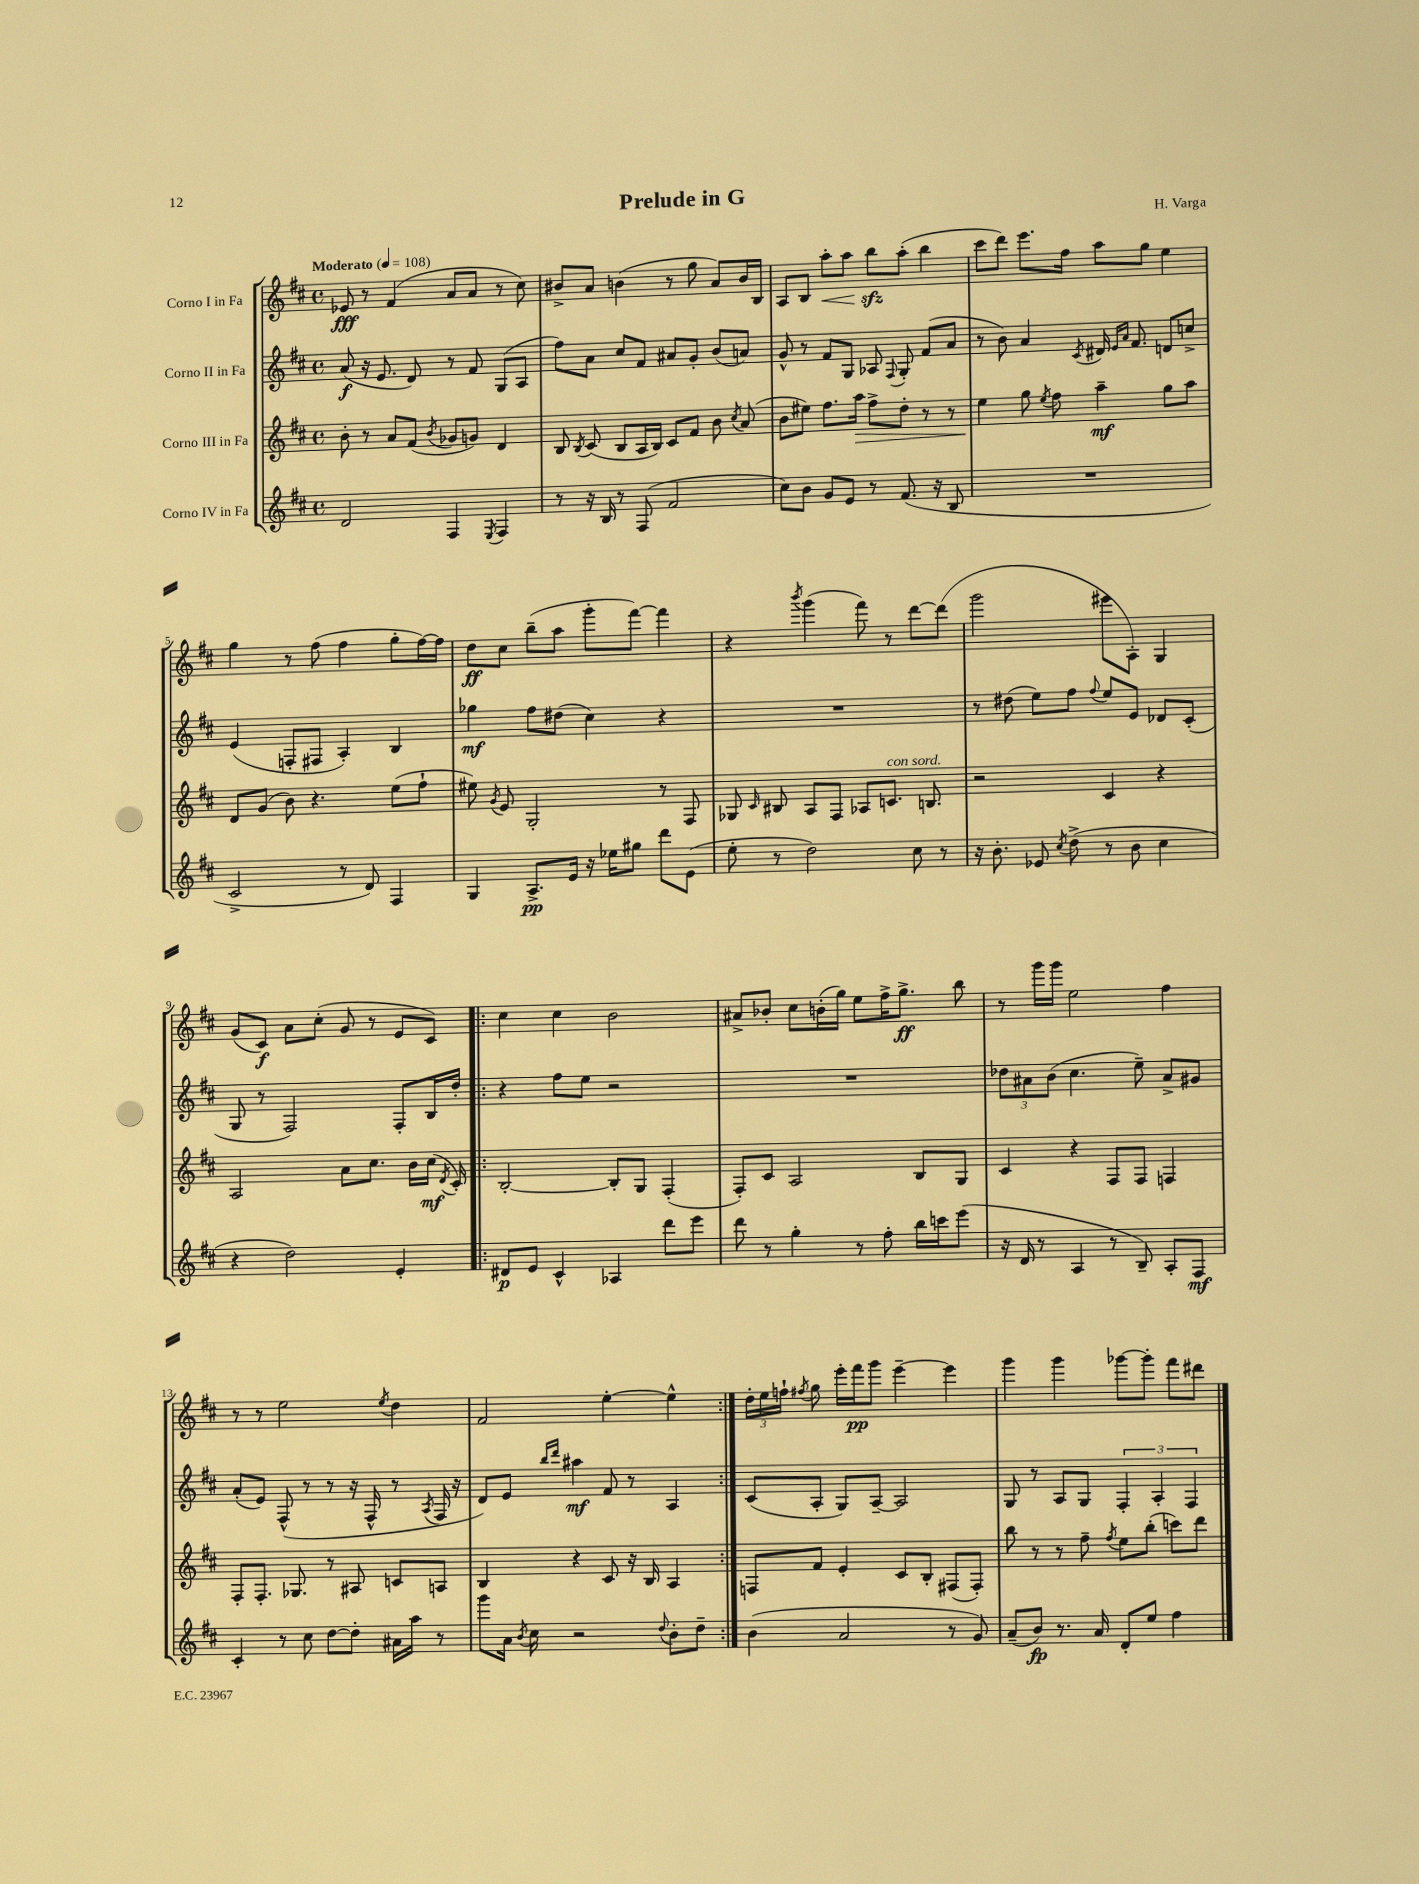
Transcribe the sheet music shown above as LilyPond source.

\header { title = "Prelude in G" composer = "H. Varga" }
<<
\new StaffGroup <<
\new Staff = "s0" \with { instrumentName = "Corno I in Fa" } {
    \clef treble \key d \major \defaultTimeSignature \time 4/4 \tempo "Moderato" 4 = 108
    \autoBeamOff ees'8\fff r8 fis'4( a'8[ a'8] r8 cis''8) |
    bis'8[-> a'8] b'4( r8 g''8 a'8[) b'16 b16] |
    a8[ b8] a''8[-.\< a''8] b''8[\sfz\! a''8]-.( b''4 |
    cis'''8[ d'''8]) e'''8.[ fis''16] a''8[ g''8] e''4 |
    g''4 r8 fis''8( fis''4 g''8[-. fis''16~) fis''16] |
    d''8[\ff cis''8] b''8[--( a''8] g'''8[-. fis'''8]~) fis'''4 |
    r4 \acciaccatura { b'''8 } g'''4( fis'''8) r8 d'''8[~ d'''8]( |
    g'''2 eis'''8[ a8]-.) g4 |
    g'8[( cis'8]\f) a'8[ cis''8]-.( g'8 r8 e'8[ cis'8]) |
    \repeat volta 2 { cis''4 cis''4 b'2 |
    ais'8[-> bes'8]-. cis''8[ b'16-.( g''16]) e''8[ fis''16-> g''8.]->\ff b''8 |
    r8 g'''16[ g'''16] e''2 fis''4 |
    r8 r8 e''2 \acciaccatura { e''8 } d''4 |
    fis'2 e''4~-. e''4-^ | }
    \tuplet 3/2 { d''16[-. e''16 f''16]-! } \acciaccatura { fis''8 } g''8 e'''16[-. fis'''16\pp g'''8] e'''4~-- e'''4 |
    g'''4 g'''4 ges'''8[~ ges'''8]-. fis'''8[ dis'''8] \bar "|." |
}
\new Staff = "s1" \with { instrumentName = "Corno II in Fa" } {
    \clef treble \key d \major \defaultTimeSignature \time 4/4
    \autoBeamOff a'8\f( r16 e'8. d'8) r8 fis'8 g8[( a8] |
    fis''8[) a'8] cis''8[ fis'8] ais'8[ g'8]-. b'8[( a'8]) |
    g'8-^ r8 fis'8[ g8] aes8 \appoggiatura { fis8 } g8-. fis'8[( a'8] |
    r8 b'8) a'4 \acciaccatura { cis'8 } dis'16 \grace { e'16[ a'16] } fis'8. d'8[ c''8]-> |
    e'4( f8[-. fis8] a4-.) b4 |
    ges''4\mf fis''8[ dis''8]( cis''4) r4 |
    R1 |
    r8 dis''8( e''8[) fis''8] \appoggiatura { fis''8 } e''8[ e'8] des'8[ cis'8]-.( |
    g8 r8 fis2) fis8[-. b16 d''16]-. |
    \repeat volta 2 { r4 fis''8[ e''8] r2 |
    R1 |
    \tuplet 3/2 { des''8[ ais'8 b'8]( } cis''4. e''8--) ais'8[-> gis'8] |
    a'8[-.( e'8]) fis8-^( r8 r8 r16 fis16-^ r8 \acciaccatura { a8 } fis16 r16 |
    d'8[) e'8] \grace { b''16[ d'''16] } ais''4\mf fis'8 r8 a4 | }
    cis'8[( a8]-. g8[) a8]~-- a2 |
    g8 r8 a8[ g8] \tuplet 3/2 { fis4-. a4-. fis4 } \bar "|." |
}
\new Staff = "s2" \with { instrumentName = "Corno III in Fa" } {
    \clef treble \key d \major \defaultTimeSignature \time 4/4
    \autoBeamOff b'8-. r8 a'8[ fis'8]( \acciaccatura { b'8 } ges'8[ g'8]) d'4 |
    b8 \acciaccatura { b8 } cis'8( b8[ a16 b16]) cis'8[ fis'8] b'8 \acciaccatura { cis''8 } a'8( |
    b'8[ eis''8]) fis''8.[ a''16]\> fis''8[-> d''8]-. r8 r8 |
    e''4\! g''8 \acciaccatura { e''8 } fis''8 a''4--\mf g''8[ a''8] |
    d'8[ g'8]( b'8) r4. e''8[( fis''8]-! |
    eis''8) \acciaccatura { g'8 } e'8 g2-. r8 fis8 |
    ges8 \grace { cis'16 } bis8 a8[ fis8] aes8[ c'8.]^\markup { \italic "con sord." } b8. |
    r2 cis'4 r4 |
    a2 a'8[ cis''8.] b'16[ cis''16]\mf( \acciaccatura { d'8 } cis'16-.) |
    \repeat volta 2 { b2~-. b8[-. g8] fis4-.( |
    fis8[-.) cis'8] a2 b8[ g8] |
    cis'4 r4 fis8[ fis8] f4 |
    fis8[-. fis8.]-. ges8. r8 ais8 c'8[ a8] |
    b4 r4 cis'8 r16 b16 a4 | }
    f8[ fis'8] e'4-. cis'8[ b8]-. fis8[( fis8]-.) |
    b''8 r8 r8 fis''8-- \acciaccatura { fis''8 } e''8[ b''8]-.( c'''8[) d'''8] \bar "|." |
}
\new Staff = "s3" \with { instrumentName = "Corno IV in Fa" } {
    \clef treble \key d \major \defaultTimeSignature \time 4/4
    \autoBeamOff d'2 fis4 \acciaccatura { e8 } fis4 |
    r8 r16 b16 r8 fis8( fis'2 |
    cis''8[) b'8] g'8[ e'8] r8 fis'8.( r16 b8 |
    R1 |
    cis'2-> r8 d'8) fis4 |
    g4 a8.[->\pp e'16] r16 ees''16[ gis''8] d'''8[ e'8]( |
    e''8-. r8 d''2) cis''8 r8 |
    r16 b'8.-. ees'8 \acciaccatura { cis''8 } d''8->( r8 b'8 cis''4 |
    r4 d''2) e'4-. |
    \repeat volta 2 { dis'8[\p e'8] cis'4-^ aes4 d'''8[ e'''8] |
    d'''8 r8 g''4-. r8 fis''8-. b''16[ c'''16 e'''8]( |
    r16 d'16 r8 a4 r8 b8--) a8[-. fis8]\mf |
    cis'4-. r8 cis''8 d''8[~ d''8]-. ais'16[ a''16] r8 |
    g'''8[ a'16] \acciaccatura { b'8 } cis''16 r2 \appoggiatura { d''8 } b'8[-. d''8]-- | }
    b'4( a'2 r8 g'8) |
    a'8[--( b'8]\fp) r8. a'16 d'8[-. e''8] fis''4 \bar "|." |
}
>>
>>
